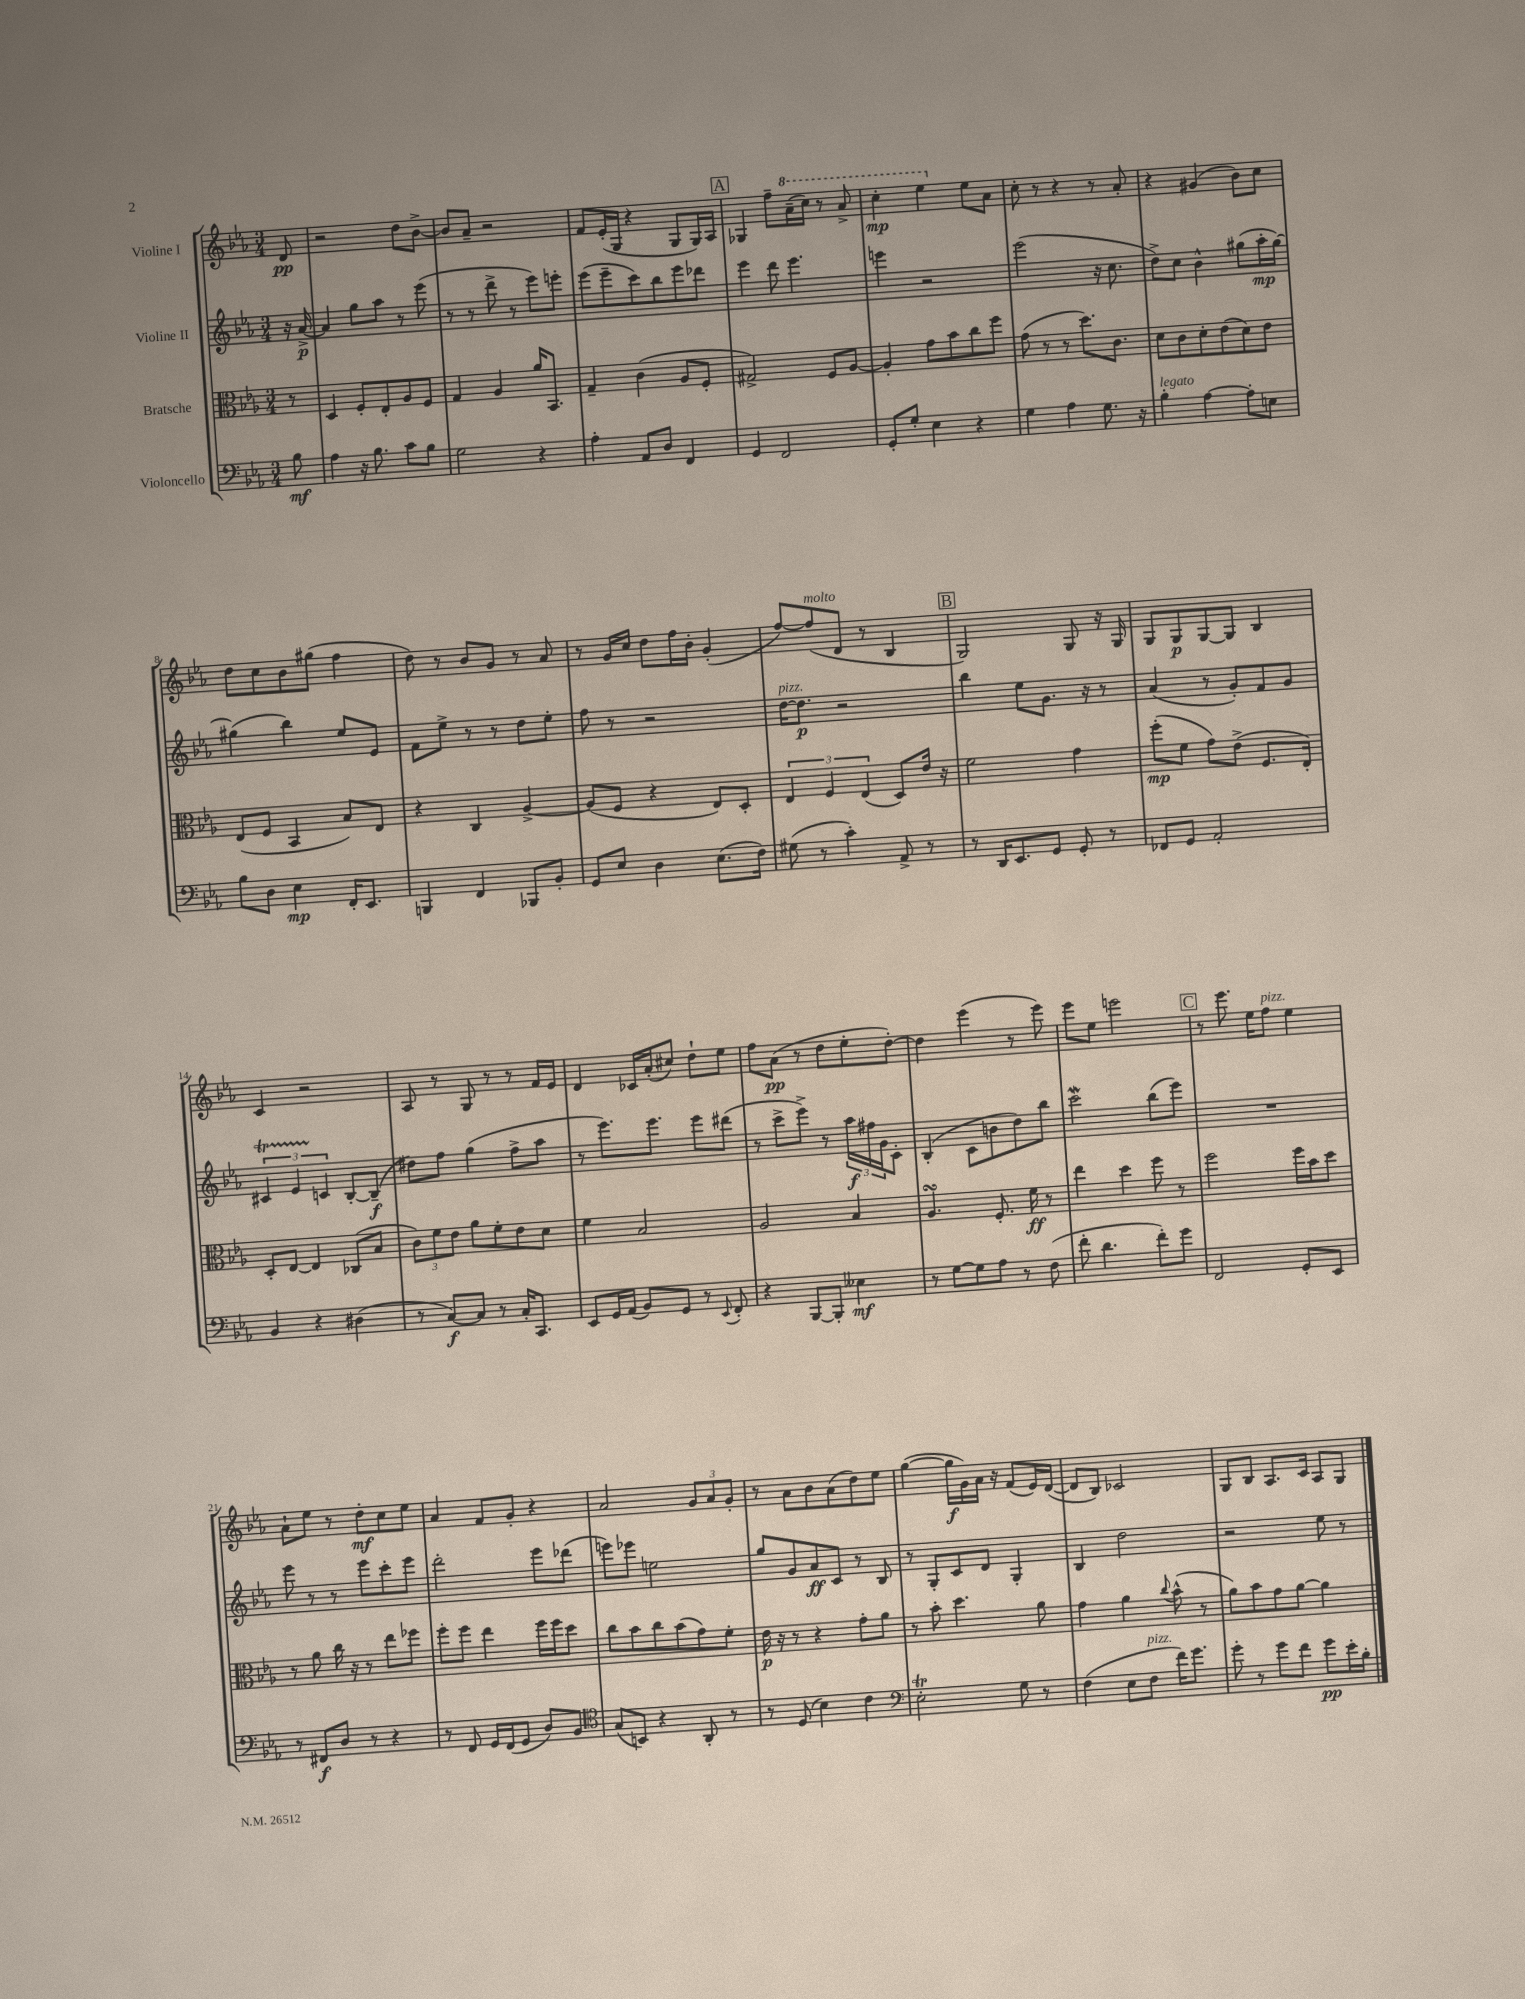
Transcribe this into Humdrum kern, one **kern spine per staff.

**kern	**kern	**kern	**kern
*staff4	*staff3	*staff2	*staff1
*clefF4	*clefC3	*clefG2	*clefG2
*k[b-e-a-]	*k[b-e-a-]	*k[b-e-a-]	*k[b-e-a-]
*M3/4	*M3/4	*M3/4	*M3/4
8B-\	8r	16r	8d/
.	.	[16a-^/	.
=	=	=	=
4A-\	4D/	4a-/]	2r
16r	8F'/L	8gg\L	.
8.B-\	.	.	.
.	8E-'/	8aa-\J	.
8c\L	8A-/	8r	8dd\L
8B-\J	8F/J	(8eee-\	[8b-^\J
=	=	=	=
2G\	4G/	8r	8b-/]L
.	.	8r	8a-~/J
.	4A-/	8ddd^\	2r
.	.	8r	.
4r	16a-/LK	8eee-\L)	.
.	8.BB-/J	.	.
.	.	8eee'\J	.
=	=	=	=
4A-'\	4G~/	(8eee-\L	8f/L
.	.	8eee-~\	(16e-'/L
.	.	.	16G/JJ
8AA-/L	(4c\	8ccc\)	4r
8D/J	.	8bb-\	.
4FF/	8A-/L	8eee-\	8G/L
.	8F'/J	8ddd-\J	16G/L)
.	.	.	16A-/JJ
=	=	=	=
4GG/	2G#^/)	4eee-\	4G-/
2FF/	.	8ddd\	8ff~\L
.	.	4.eee-\	(16aa-~\L
.	.	.	16ccc\JJ)
.	8F/L	.	8r
.	[8A-/J	.	8aa-^/
=	=	=	=
8GG'/L	4A-'/]	4eee\	4ccc'\
8G'/J	.	.	.
4E-\	8g\L	2r	4eee-\
.	8b-\	.	.
4r	8cc\	.	8ee-\L
.	8ff\J	.	8a-\J
=	=	=	=
4G\	(8g\	(2eee-\	8cc'\
.	8r	.	8r
4A-\	8r	.	4r
.	8.dd\L)	.	.
8.G\	.	16r	8r
.	8.c\J	8.cc\	.
.	.	.	8a-'/
16r	.	.	.
=	=	=	=
4B-'\	8d\L	8dd^\L)	4r
.	8c\	8cc\J	.
[4A-\	8d'\	4b-^^\	(4g#/
.	(8e-\	.	.
8A-'\]L	8d\)	(8gg#\L	8b-\L)
8E\J	8e-\J	16aa-'\L	8cc\J
.	.	[16gg#\JJ)	.
=	=	=	=
8B-\L	(8E-/L	(4gg#\]	8dd\L
8D\J	8F/J	.	8cc\
4E-\	4BB-/	4bb-\)	8b-\
.	.	.	(8gg#\J
16FF'/LK	8B-/L)	8ee-/L	4ff\
8.EE-/J	.	.	.
.	8E-/J	8e-/J	.
=	=	=	=
4BBB/	4r	8f\L	8dd\)
.	.	8ee-^\J	8r
4FF/	4C/	8r	8b-/L
.	.	8r	8g/J
8BBB-/L	[4A-^/	8dd\L	8r
8BB-'/J	.	8ee-'\J	8a-/
=	=	=	=
8GG/L	(8A-/]L	8ff\	8r
8E-/J	8F/J	8r	16g/LL
.	.	.	16cc/JJ
4D\	4r	2r	8dd\L
.	.	.	16ff\L
.	.	.	16b-'\JJ
(8.E-\L	8E-/L)	.	(4g'/
.	8D'/J	.	.
16F\Jk)	.	.	.
=	=	=	=
(8G#\	6E-/	[16dd\LK	[8ff/L)
.	.	8.dd\]J	.
8r	.	.	(8ff/]
.	6F/	.	.
4c'\)	.	2r	8d/J
.	(6E-/	.	.
.	.	.	8r
8AA-^/	8D/L)	.	4B-/
8r	16e-/Jk	.	.
.	16r	.	.
=	=	=	=
8r	2f\	4bb-\	2G/)
16DD/LK	.	.	.
8.EE-/	.	.	.
.	.	8ee-\L	.
8GG/J	.	8.g\J	.
8GG'/	4g\	.	8G/
.	.	16r	.
8r	.	8r	16r
.	.	.	16G/
=	=	=	=
8FF-/L	(8ff'\L	(4a-/	8G/L
8GG/J	8f\J	.	8G/
2AA-'/	8g\L)	8r	[8G/
.	(8e-^\J	8g'/L)	8G/]J
.	8.F/L	8f/	4B-/
.	.	8g/J	.
.	16E-'/Jk)	.	.
=	=	=	=
4BB-/	8D'/L	6c#/	4c/
.	[8E-/J	.	.
.	.	6e-/	.
4r	4E-/]	.	2r
.	.	6c/	.
(4D#\	(8C-/L	[8B-'/L	.
.	8B-/J	(8B-~/]J	.
=	=	=	=
8r	12c\L)	8dd#\L)	8A-/
.	12f\	.	.
[8C/L)	.	8ff\J	8r
.	12e-\J	.	.
8C/]J	8a-\L	(4gg\	8G/
8r	8f'\	.	8r
16C'/LK	8e-\	8ff^\L	8r
8.CC/J	.	.	.
.	8d\J	8aa-\J	16f/LL
.	.	.	16e-/JJ
=	=	=	=
8EE-/L	4f\	8r	4d/
16GG/L	.	8.eee-\L)	.
(16AA-/JJ	.	.	.
8BB-/L)	2B-/	.	16c-/LL
.	.	8.eee-\J	(16a-'/J
8GG/J	.	.	8cc#/J)
8r	.	8eee-\L	8dd`\L
8qqEE-/	.	.	.
8FF'/	.	(8ddd#\J	8ee-\J
=	=	=	=
4r	2A-/	8r	8ff\L
.	.	8ccc^\L	(8a-\J
[8BBB-/L	.	8eee-^\J)	8r
8BBB-'/]J	.	8r	8dd\L
4E--\	4B-/	24aa-\LL	8ee-'\
.	.	24ff#\	.
.	.	24g\J	.
.	.	8c'\J	[8dd'\J)
=	=	=	=
8r	4.A-/	(4B-'/	4dd\]
[8G\L	.	.	.
8G\]	.	8c\L	(4eee-\
8A-\J	8.F'/	8b\	.
8r	.	8dd\)	8r
.	16f\	.	.
(8F\	8r	8bb-\J	8eee-\)
=	=	=	=
8f'\	4ee-\	2ccc\	8eee-\L
4.d\	.	.	8ee-\J
.	4dd\	.	2eee\
8f'\L)	8ff\	(8bb-\L	.
8g\J	8r	8eee-\J)	.
=	=	=	=
2FF/	2ff\	2.r	8r
.	.	.	8.eee-\
.	.	.	16ee-\LK
.	.	.	8ff\J
8GG'/L	16ff\LL	.	4ee-\
.	16b-\J	.	.
8EE-/J	8dd\J	.	.
=	=	=	=
8r	8r	8eee-\	8a-`\L
8FF#/L	8a-\	8r	8ee-\J
8D/J	16cc\	8r	8r
.	16r	.	.
8r	8r	8eee-\L	8dd'\L
4r	8ee-\L	8ccc'\	8cc\
.	8ff-\J	8eee-\J	8ee-\J
=	=	=	=
8r	8ff'\L	2ddd'\	4a-/
8FF/	8ff\J	.	.
16GG/LL	4ee-\	.	8f/L
(16FF/J	.	.	.
8GG/J	.	.	8g'/J
8D/L)	16ff\LL	8eee-\L	4r
.	16ff\J	.	.
8BB-/J	8dd\J	(8ddd-\J	.
=	=	=	=
*clefC4	*	*	*
(8G/L	8cc\L	8eee\L)	2a-/
8BB/J)	8b-\	8eee-\J	.
4r	8cc\	2ee\	.
.	(8b-\	.	.
8AA-'/	8g\)	.	12g/L
.	.	.	12a-/
8r	8f'\J	.	.
.	.	.	12g'/J
=	=	=	=
8r	16e-\	8gg/L	8r
.	16r	.	.
(8D/	8r	8g/	8a-\L
4B-\)	4r	8a-/	8b-\
.	.	8c/J	(8a-\
4c\	8g'\L	8r	8dd\)
.	8a-\J	8B-/	8ee-\J
=	=	=	=
*clefF4	*	*	*
2E-'\	8r	8r	([4gg\
.	8b-'\	8G'/L	.
.	4.dd\	8c/	16gg\]LL
.	.	.	16g\)
.	.	8d/J	16a-\JJ
.	.	.	16r
8G\	.	4G'/	(8f/L
8r	8a-\	.	16e-/L)
.	.	.	([16d/JJ
=	=	=	=
(4F\	4g\	4B-/	8d/]L
.	.	.	8B-/J)
8E-\L	4a-\	2dd\	2c-/
8F\J	.	.	.
.	8qqcc/	.	.
16f\LK)	(8b-^^\	.	.
8.g\J	.	.	.
.	8r	.	.
=	=	=	=
8g'\	8a-\L)	2r	8G/L
8r	8b-\	.	8B-/J
8g\L	8g\	.	8.A-/L
8f\J	[8a-\J	.	.
.	.	.	16c/Jk
8g\L	4a-\]	8ee-\	8A-/L
16e-'\L	.	8r	8G/J
16B-'\JJ	.	.	.
==	==	==	==
*-	*-	*-	*-
